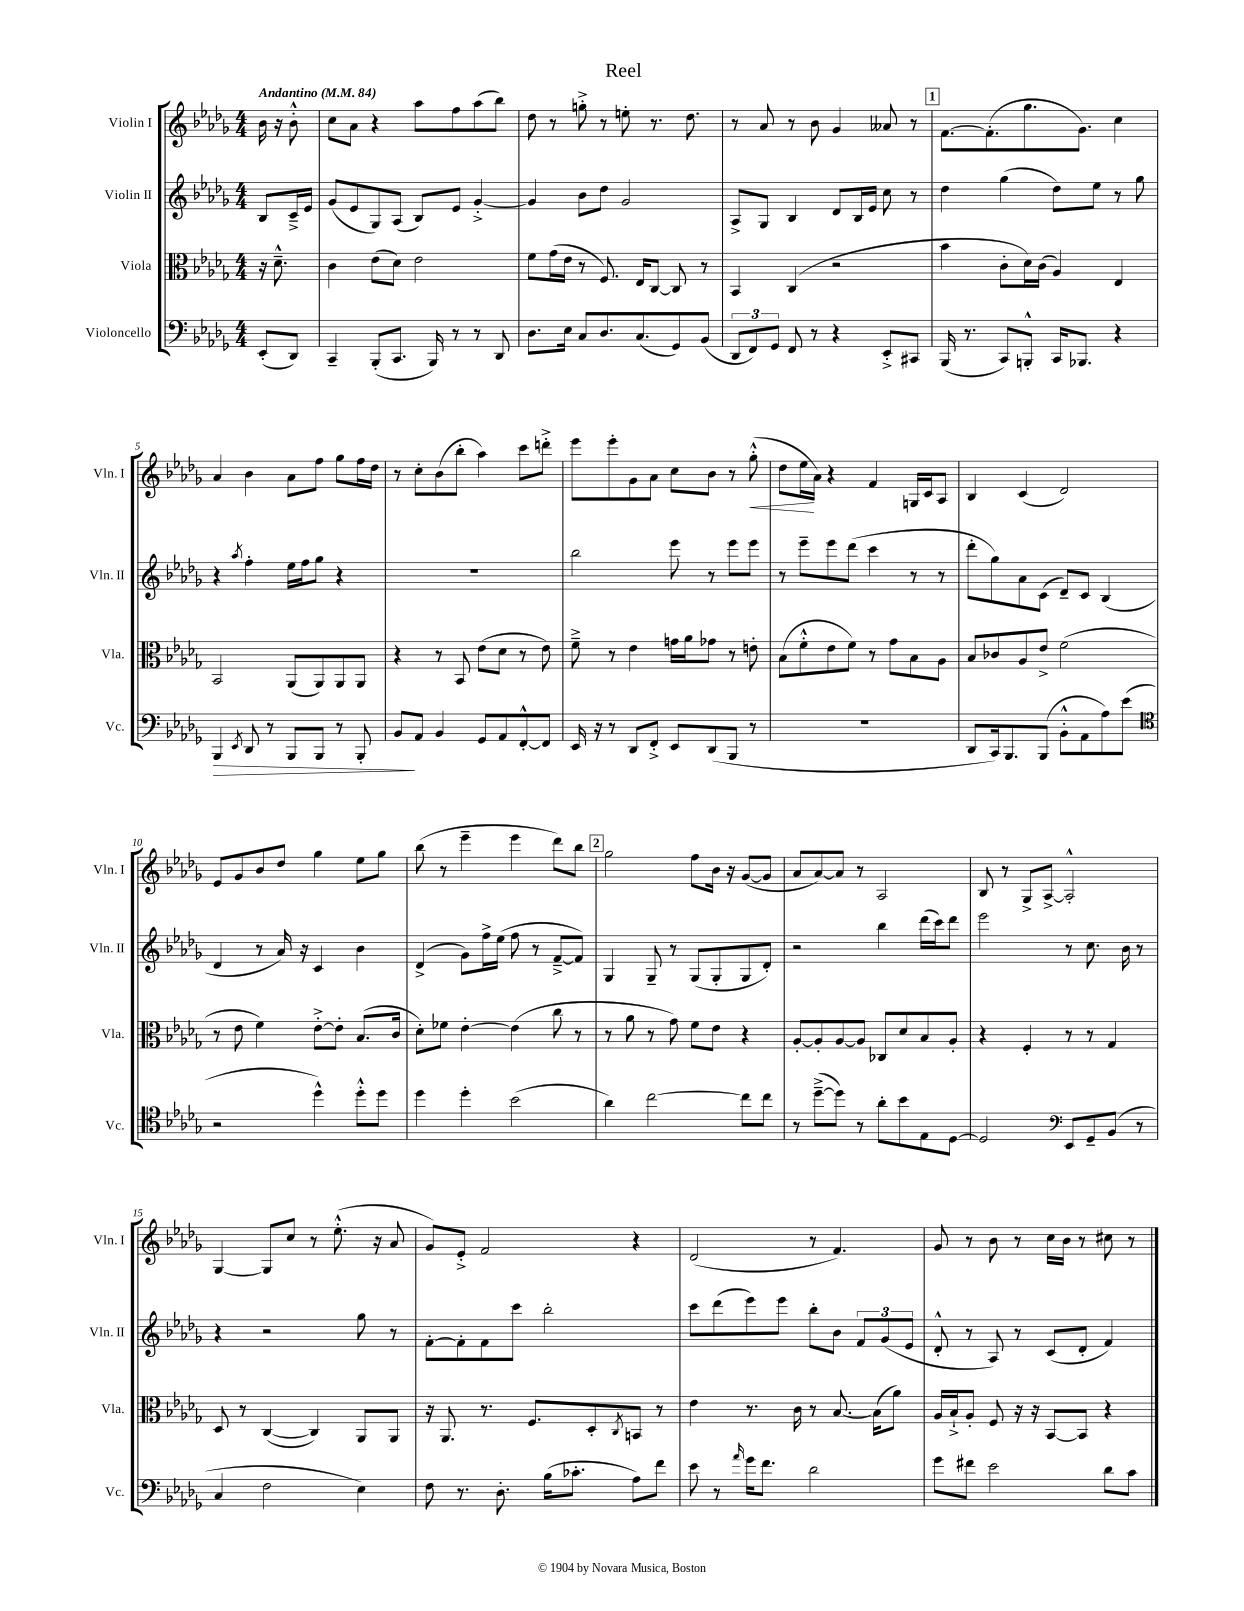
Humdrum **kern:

**kern	**kern	**kern	**kern
*staff4	*staff3	*staff2	*staff1
*clefF4	*clefC3	*clefG2	*clefG2
*k[b-e-a-d-g-]	*k[b-e-a-d-g-]	*k[b-e-a-d-g-]	*k[b-e-a-d-g-]
*M4/4	*M4/4	*M4/4	*M4/4
*MM84	*MM84	*MM84	*MM84
(8EE-'/L	16r	8B-/L	16b-\
.	8.d-~^^\	.	16r
8DD-/J)	.	16c~^/L	8b-'^^\
.	.	16e-/JJ	.
=	=	=	=
4CC~/	4c\	(8g-/L	8cc\L
.	.	8e-/	8a-\J
(8BBB-'/L	(8e-\L	8G-/)	4r
8.CC/J	8d-\J)	(8A-/J	.
.	2e-\	8B-/L)	8aa-\L
16BBB-/)	.	.	.
8r	.	8e-/J	8ff\
8r	.	[4g-'^/	(8aa-\
8DD-/	.	.	8bb-\J)
=	=	=	=
8.D-\L	8f\L	4g-/]	8dd-\
.	(16g-\L	.	8r
16E-\Jk	16e-\JJ	.	.
8C/L	8r	8b-\L	8gg'^\
8.D-/	8.F/)	8dd-\J	8r
.	.	2g-/	8ee'\
(8.C/	16E-/LK	.	.
.	[8C/J	.	8.r
8GG-/)	8C/]	.	.
.	.	.	8.dd-\
(8BB-/J	8r	.	.
=	=	=	=
12DD-/L	4BB-/	8A-^/L	8r
12FF/)	.	.	.
.	.	8G-/J	8a-/
12GG-/J	.	.	.
8FF/	(4C/	4B-/	8r
8r	.	.	8b-\
4r	2r	8d-/L	4g-/
.	.	16B-/L	.
.	.	16e-/JJ	.
8EE-'^/L	.	8cc\	8a--/
8CC#/J	.	8r	8r
=	=	=	=
(16BBB-/	4b-\	4dd-\	[8.f\L
8.r	.	.	.
.	.	.	(8.f'\]
8CC/L)	8c'\L	(4gg-\	.
8BBB'^^/J	16d-\L)	.	8.gg-\
.	(16c\JJ	.	.
16CC/LK	4A-/)	8dd-\L)	.
8.BBB-/J	.	.	8.g-\J)
.	.	8ee-\J	.
4r	4E-/	8r	4cc\
.	.	8gg-\	.
=	=	=	=
4BBB-/	2BB-/	4r	4a-/
8qEE-/	.	8qaa-/	.
8DD-/	.	4ff'\	4b-\
8r	.	.	.
8BBB-/L	(8AA-/L	16ee-\LL	8a-\L
.	.	16ff\J	.
8BBB-/J	8AA-/)	8gg-\J	8ff\J
8r	8AA-/	4r	8gg-\L
8BBB-'/	8AA-/J	.	16ff\L
.	.	.	16dd-\JJ
=	=	=	=
8BB-/L	4r	1r	8r
8AA-/J	.	.	8cc'\L
4BB-/	8r	.	(8b-\
.	8BB-/	.	8bb-'\J
8GG-/L	(8e-\L	.	4aa-\)
8AA-/	8d-\J	.	.
[8FF'^^/	8r	.	8ccc\L
8FF/]J	8e-\)	.	8ddd'^\J
=	=	=	=
16EE-/	8f~^\	2bb-\	8eee-\L
16r	.	.	.
8r	8r	.	8eee-'\
8DD-/L	4e-\	.	8g-\
8FF'^/J	.	.	8a-\J
8EE-/L	16g\LL	8eee-\	8cc\L
.	16a-\J	.	.
(8DD-/	8g-\J	8r	8b-\J
8BBB-/J	8r	8eee-\L	8r
8r	8e'\	8eee-\J	(8gg-'^^\
=	=	=	=
1r	(8B-\L	8r	8dd-\L
.	8f'^^\	8eee-~\L	16ee-\L
.	.	.	16a-\JJ)
.	8e-\	8eee-\	4r
.	8f\J)	(8ddd-\J	.
.	8r	4ccc\	4f/
.	8g-\L	.	.
.	8B-\	8r	16G/LL
.	.	.	16c/J
.	8A-\J	8r	8A-/J
=	=	=	=
8DD-/L	8B-/L	8ddd-'\L	4B-/
16CC/k)	8c-/	8gg-\)	.
8.BBB-/	.	.	.
.	8A-/	8a-\	(4c/
(8BBB-/J	8e-^/J	(8c\J	.
8BB-'^^\L	(2f\	8d-~/L)	2d-/)
8AA-\	.	8c/J	.
8A-\)	.	(4B-/	.
(8e-\J	.	.	.
=	=	=	=
*clefC4	*	*	*
2r	8r	4d-/	8e-/L
.	8e-\	.	8g-/
.	4f\)	8r	8b-/
.	.	16a-/)	8dd-/J
.	.	16r	.
4dd-^^\)	[8e-'^\L	4c/	4gg-\
.	8e-'\]J	.	.
8dd-'^^\L	(8.B-/L	4b-\	8ee-\L
8dd-\J	.	.	8gg-\J
.	16c/Jk	.	.
=	=	=	=
4dd-\	8d-'\L)	(4d-^/	(8bb-\
.	8f-\J	.	8r
4dd-'\	[4e-'\	8g-\L)	4eee-~\
.	.	16ff^\L	.
.	.	(16ee-\JJ	.
(2b-\	(4e-\]	8ff\	4eee-\
.	.	8r	.
.	8cc\	[8f~^/L	8ddd-\L)
.	8r	8f/]J)	8bb-\J
=	=	=	=
4a-\)	8r	4G-/	2gg-\
.	8a-\	.	.
[2cc\	8r	8G-~/	.
.	8g-\)	8r	.
.	8f\L	(8G-/L	8ff\L
.	8e-\J	8G-'/	16b-\Jk
.	.	.	16r
8cc\]L	4r	8G-/	([8g-/L
8cc\J	.	8d-'/J)	8g-/]J
=	=	=	=
8r	[8A-'/L	2r	8a-/L
([8dd-~^\L	8A-'/]	.	[8a-/)
8dd-\]J)	[8A-/	.	8a-/]J
8r	8A-/]J	.	8r
8a-'\L	8C-/L	4bb-\	2A-/
8b-\	8d-/	.	.
8E-\	8B-/	(16ddd-\LL	.
.	.	16ccc\J)	.
[8D-\J	8A-'/J	8ddd-\J	.
=	=	=	=
2D-/]	4r	2eee-\	8B-/
.	.	.	8r
.	4F'/	.	8G-^/L
.	.	.	[8A-^/J
*clefF4	*	*	*
8EE-/L	8r	8r	2A-'^^/]
8GG-~/	8r	8.cc\	.
(8BB-/J	4G-/	.	.
.	.	16b-\	.
8r	.	8r	.
=	=	=	=
4C/	8D-/	4r	[4G-/
.	8r	.	.
2F\	([4C/	2r	8G-/]L
.	.	.	8cc/J
.	4C/])	.	8r
.	.	.	(8.ee-'^^\
4E-\)	8AA-/L	8gg-\	.
.	.	.	16r
.	8AA-/J	8r	8a-/
=	=	=	=
8F\	16r	[8f'\L	8g-/L)
.	8.AA-/	.	.
8.r	.	8f'\]	8e-'^/J
.	8.r	8f\	2f/
8.D-'\	.	.	.
.	.	8ccc\J	.
.	8.F/L	.	.
(16B-\LK	.	2bb-'\	.
8.c-'\J	.	.	.
.	8D-'/	.	.
.	8qC/	.	.
8A-\L)	8BB/J	.	4r
8f\J	8r	.	.
=	=	=	=
8e-\	4e-\	8ccc\L	(2d-/
8r	.	(8ddd-\	.
16qqa-/	.	.	.
16g-\LK	8.r	8eee-\)	.
8.f\J	.	.	.
.	.	8eee-\J	.
.	16c\	.	.
2d-\	8r	8bb-'\L	8r
.	[8.B-/	8b-\J	4.f/)
.	.	12f/L	.
.	(16B-\]LK	.	.
.	.	(12g-/	.
.	8a-\J)	.	.
.	.	12e-/J	.
=	=	=	=
8g-\L	16A-/LL	8d-'^^/	8g-/
.	16B-`^/J	.	.
8f#\J	8A-'/J	8r	8r
2e-\	8F/	8A-/)	8b-\
.	16r	8r	8r
.	16r	.	.
.	[8BB-/L	(8c/L	16cc\LL
.	.	.	16b-\JJ
.	8BB-/]J	8d-'/J	8r
8d-\L	4r	4f/)	8cc#\
8c\J	.	.	8r
==	==	==	==
*-	*-	*-	*-
